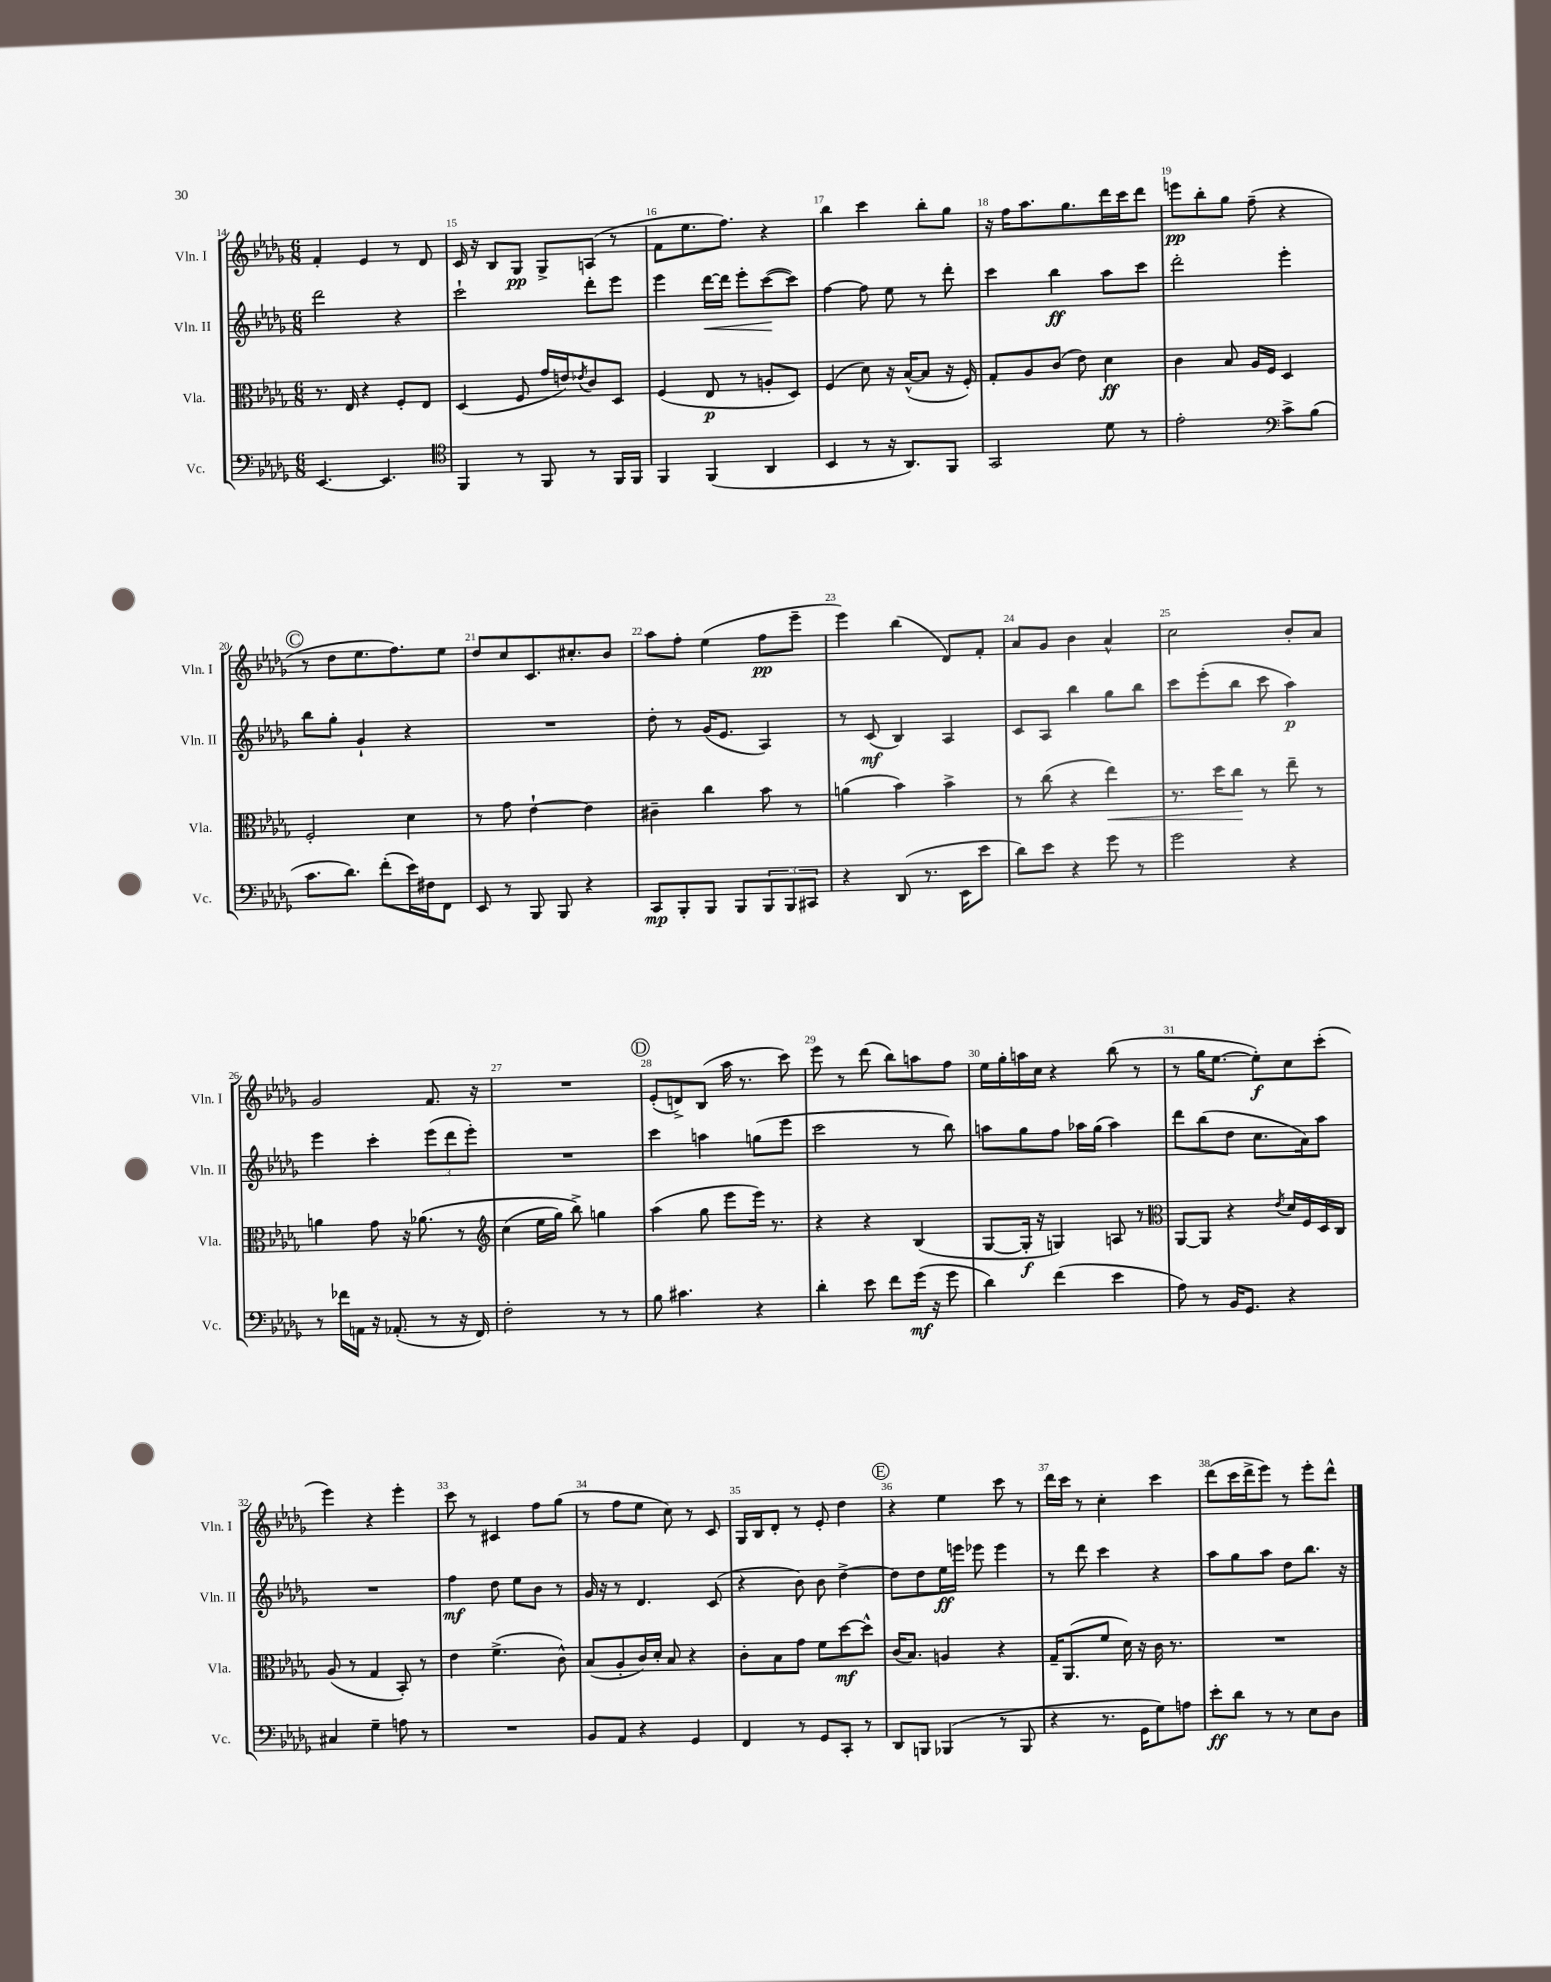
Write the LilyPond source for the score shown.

<<
\new StaffGroup <<
\new Staff = "s0" \with { instrumentName = "Vln. I" shortInstrumentName = "Vln. I" } {
    \clef treble \key des \major \numericTimeSignature \time 6/8
    f'4-. ees'4 r8 des'8 |
    c'16 r16 bes8 ges8\pp ges8-> a8( r8 |
    f'8 ees''8. f''8.) r4 |
    bes''4 c'''4 bes''8-. ges''8 |
    r16 f''16 aes''8. ges''8. des'''16 c'''16 des'''8 |
    e'''8\pp bes''8-. ges''8 f''8--( r4 |
    \mark \markup { \circle "C" } r8 des''8 ees''8. f''8.) ees''8 |
    des''8 c''8 c'8. cis''8.-. bes'8 |
    aes''8 f''8-. ees''4( f''8\pp ees'''8-- |
    ees'''4) bes''4( des'8) f'8-. |
    aes'8 ges'8 bes'4 aes'4-^ |
    c''2 bes'8-. aes'8 |
    ges'2 f'8. r16 |
    R2. |
    \mark \markup { \circle "D" } ees'8-.( d'8->) bes8( aes''16 r8. c'''8) |
    ees'''8 r8 des'''8( bes''8) a''8 f''8 |
    ees''16 ges''16-. a''16 c''16 r4 bes''8( r8 |
    r8 ges''16 ees''8.~ ees''8-.\f) c''8 c'''8-.( |
    ees'''4) r4 ees'''4-. |
    c'''8 r8 cis'4 f''8 ges''8( |
    r8 f''8 ees''8 c''8) r8 c'8 |
    ges16 bes16 des'8-. r8 ees'8-. des''4 |
    \mark \markup { \circle "E" } r4 ees''4 c'''8 r8 |
    des'''16 c'''16 r8 c''4-. c'''4 |
    des'''8( c'''16 des'''16-> ees'''8) r8 ees'''8-. des'''8-^ \bar "|." |
}
\new Staff = "s1" \with { instrumentName = "Vln. II" shortInstrumentName = "Vln. II" } {
    \clef treble \key des \major \numericTimeSignature \time 6/8
    des'''2 r4 |
    c'''2-! des'''8-. ees'''8 |
    ees'''4 des'''16~\< des'''16 ees'''8-. c'''8~\!( c'''8) |
    f''4~ f''8 ees''8 r8 des'''8-. |
    c'''4 bes''4\ff aes''8 c'''8 |
    des'''2-. ees'''4-. |
    \mark \markup { \circle "C" } bes''8 ges''8-. ges'4-! r4 |
    R2. |
    des''8-. r8 ges'16( ees'8. aes4) |
    r8 c'8\mf( bes4) aes4 |
    c'8 aes8 bes''4 ges''8 bes''8 |
    c'''8 ees'''8-.( bes''8 c'''8 aes''4\p) |
    ees'''4 c'''4-. \tuplet 3/2 { ees'''8( des'''8 ees'''8-.) } |
    R2. |
    \mark \markup { \circle "D" } c'''4 a''4 g''8( ees'''8 |
    c'''2 r8 bes''8) |
    a''8 ges''8 f''8 aes''16 ges''16( aes''4) |
    des'''8 bes''8( des''8 c''8. aes'16) aes''8 |
    R2. |
    f''4\mf des''8 ees''8 bes'8 r8 |
    ges'16 r16 r8 des'4. c'8( |
    r4 bes'8) bes'8 des''4~-> |
    \mark \markup { \circle "E" } des''8 des''8 ees''16\ff e'''16 ees'''8 ees'''4 |
    r8 des'''8 c'''4 r4 |
    aes''8 ges''8 aes''8 des''8 bes''8. r16 \bar "|." |
}
\new Staff = "s2" \with { instrumentName = "Vla." shortInstrumentName = "Vla." } {
    \clef alto \key des \major \numericTimeSignature \time 6/8
    r8. ees16 r4 f8-. ees8 |
    des4( f8 ges'16 e'16) \acciaccatura { ees'8 } c'8 des8 |
    f4( ees8\p r8 a8-. des8) |
    f4( des'8) r16 bes16~-^( bes8 r16 f16-.) |
    ges8-. aes8 c'8( ees'8) des'4\ff |
    c'4 bes8 aes16 f16 des4 |
    \mark \markup { \circle "C" } f2-. des'4 |
    r8 ges'8 ees'4~-! ees'4 |
    cis'4-- c''4 bes'8 r8 |
    a'4( bes'4) bes'4-> |
    r8 c''8( r4 ees''4\<) |
    r8. des''16 c''8\! r8 ees''8-- r8 |
    a'4 ges'8 r16 aes'8.\( r8 |
    \clef treble c''4( ees''16 ges''16) bes''8->\) g''4 |
    \mark \markup { \circle "D" } aes''4( ges''8 ees'''8 ees'''16) r8. |
    r4 r4 bes4( |
    ges8~ ges16-.\f r16 g4) a8 r8 |
    \clef alto aes,8~ aes,8 r4 \acciaccatura { ees'8 } des'16 f16 des16 c16 |
    aes8( r8 ges4 bes,8-.) r8 |
    ees'4 f'4.->( c'8-^) |
    bes8( aes8-. c'16) des'16-. bes8 r4 |
    c'8-. bes8 ges'8 f'8 des''8~\mf des''8-^ |
    \mark \markup { \circle "E" } c'16( bes8.) a4 r4 |
    ges16-- aes,8.( f'8 des'16) r16 c'16 r8. |
    R2. \bar "|." |
}
\new Staff = "s3" \with { instrumentName = "Vc." shortInstrumentName = "Vc." } {
    \clef bass \key des \major \numericTimeSignature \time 6/8
    ees,4.~ ees,4. |
    \clef tenor f,4 r8 f,8 r8 f,16 f,16 |
    f,4 f,4( aes,4 |
    bes,4 r8 r16 aes,8.) f,8 |
    ges,2 des'8 r8 |
    ees'2-. \clef bass c'8-> bes8( |
    \mark \markup { \circle "C" } c'8. des'8.) f'8-.( ees'16) fis16 f,8 |
    ees,8 r8 bes,,8 bes,,8 r4 |
    c,8\mp bes,,8-. bes,,8 bes,,8 \tuplet 3/2 { bes,,8 bes,,8 cis,8 } |
    r4 des,8( r8. ees,16 ees'8 |
    des'8) ees'8 r4 ges'8 r8 |
    ges'2 r4 |
    r8 fes'16 a,16 r16 aes,8.-.( r8 r16 f,16) |
    f2-. r8 r8 |
    \mark \markup { \circle "D" } bes8 cis'4. r4 |
    des'4-. ees'8 f'8 ges'16\mf( r16 ges'8 |
    des'4) f'4( ees'4 |
    aes8) r8 bes,16 ges,8. r4 |
    cis4 ges4-- a8 r8 |
    R2. |
    bes,8 aes,8 r4 ges,4 |
    f,4 r8 ges,8 c,8-. r8 |
    \mark \markup { \circle "E" } des,8 b,,8 bes,,4( r8 bes,,8 |
    r4 r8. ges,16 ges8) a8 |
    ees'8-.\ff des'8 r8 r8 ees8 des8 \bar "|." |
}
>>
>>
\layout { \context { \Score currentBarNumber = #14 \override BarNumber.break-visibility = ##(#f #t #t) barNumberVisibility = #all-bar-numbers-visible } }
